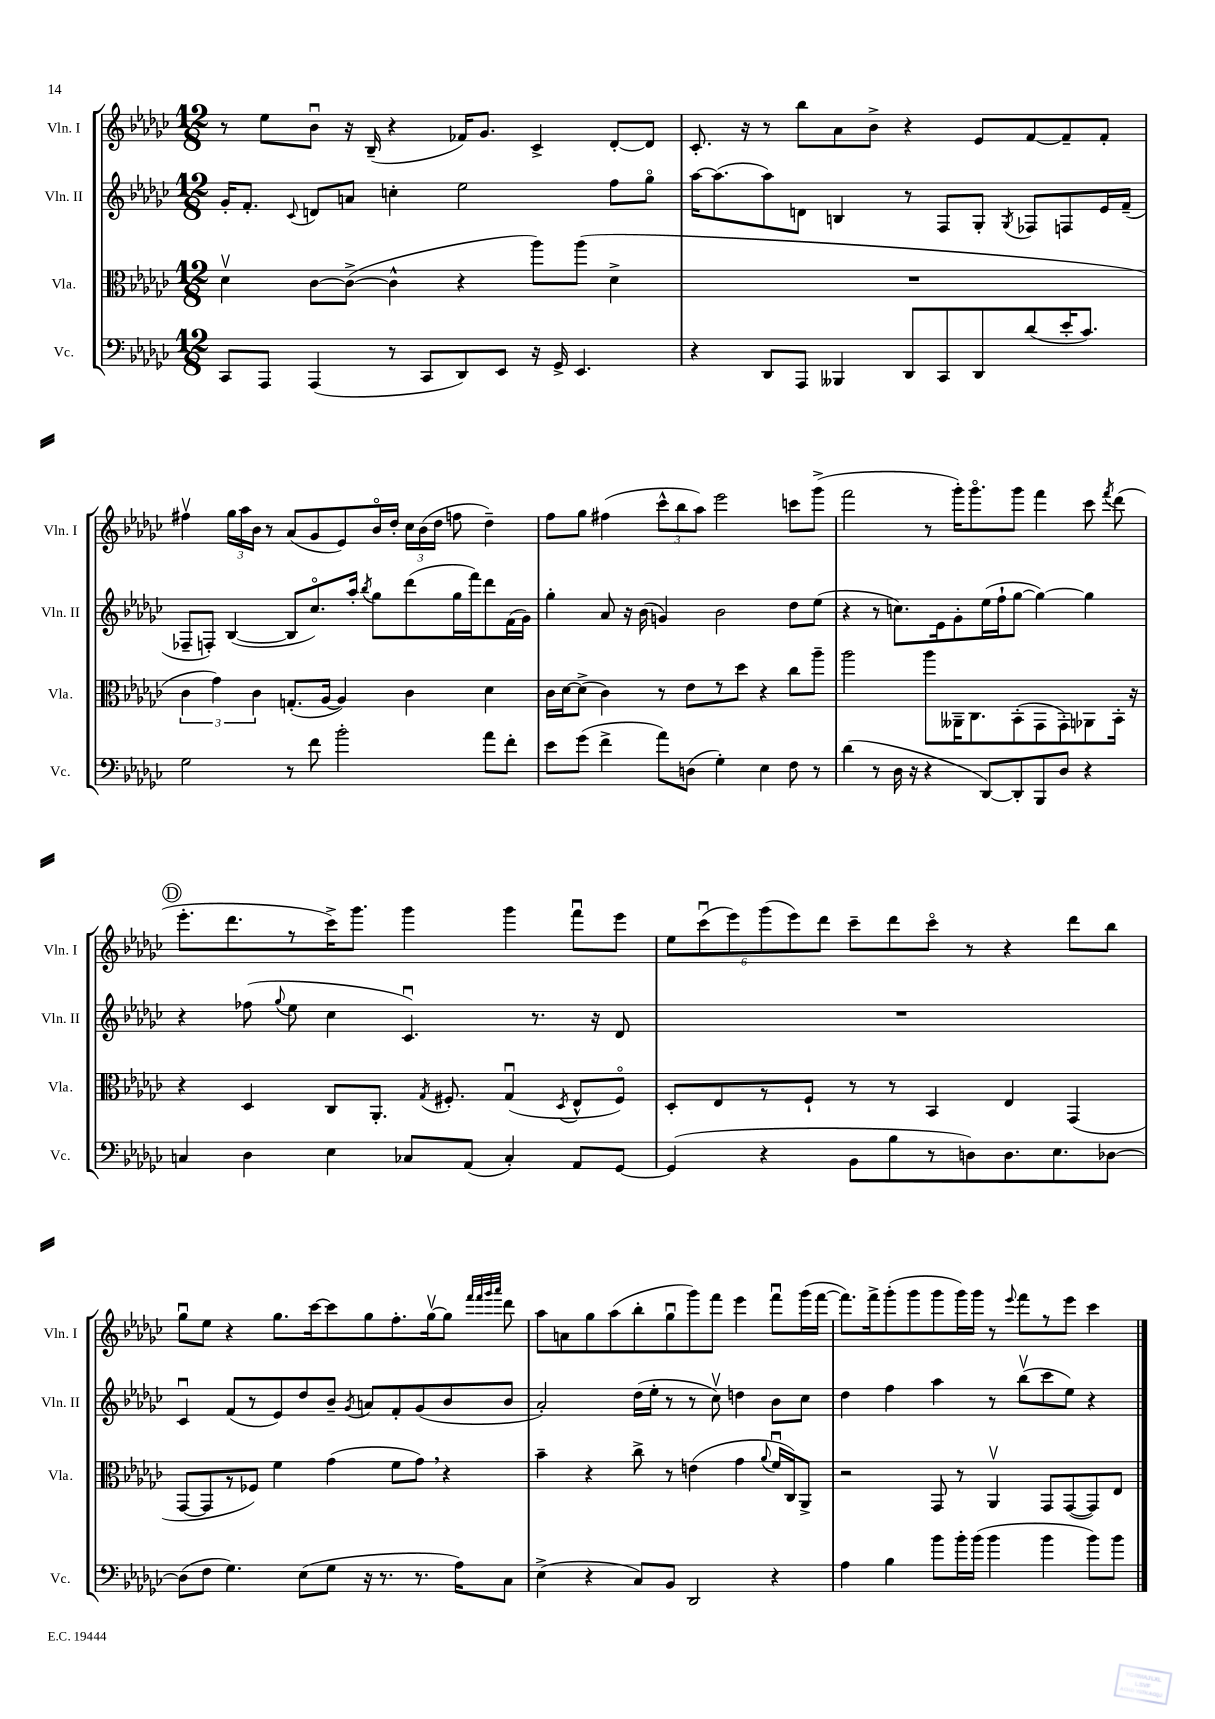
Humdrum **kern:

**kern	**kern	**kern	**kern
*part4	*part3	*part2	*part1
*staff4	*staff3	*staff2	*staff1
*I"Vc.	*I"Vla.	*I"Vln. II	*I"Vln. I
*I'Vc.	*I'Vla.	*I'Vln. II	*I'Vln. I
*clefF4	*clefC3	*clefG2	*clefG2
*k[b-e-a-d-g-c-]	*k[b-e-a-d-g-c-]	*k[b-e-a-d-g-c-]	*k[b-e-a-d-g-c-]
*M12/8	*M12/8	*M12/8	*M12/8
=60	=60	=60	=60
8CC-/L	4d-v\	16g-'/KL	8r
.	.	8.f'/J	.
8AAA-/J	.	.	8ee-\L
.	.	8qqc-/	.
(4AAA-/	[8c-\L	8dn/L	8b-u\J
.	(8c-^\J_	8an/J	16r
.	.	.	(16B-~/
8r	4c-^^\]	4ccn'\	4r
8CC-/L	.	.	.
8DD-/)	4r	2ee-\	16f-X/KL)
.	.	.	8.g-/J
8EE-/J	.	.	.
16r	8aa-\L)	.	4c-^/
16GG-^/	.	.	.
4.EE-/	(8aa-\J	.	.
.	4d-^\	8ff\L	[8d-'/L
.	.	8gg-\J	8d-/J]
=61	=61	=61	=61
4r	1.r	[16aa-\KL	8.c-'/
.	.	(8.aa-\]	.
.	.	.	16r
8DD-/L	.	8aa-\)	8r
8AAA-/J	.	8dn\J	8bb-\L
4BBB--X/	.	4Bn/	8a-\
.	.	.	8b-^\J
8DD-/L	.	8r	4r
8CC-/	.	8F/L	.
8DD-/	.	8G-'/J	8e-/L
.	.	8qG-/	.
(8d-/	.	8F-X/L	[8f/
16e-'/K	.	8Fn/	8f~/]
8.c-/J)	.	.	.
.	.	16e-/L	8f'/J
.	.	(16f~/JJ	.
!!LO:LB:g=z
=62	=62	=62	=62
2G-\	6c-\	8F-X~/L	4ff#Xv\
.	.	8Fn'/J)	.
.	6g-\)	.	.
.	.	([4B-/	24gg-\LL
.	.	.	24aa-\
.	6c-\	.	24b-\JJ
.	.	.	8r
8r	(8.Gn'/L	8B-/L]	(8a-/L
8f\	.	8.cc-/)	8g-/
.	[16A-/Jk	.	.
2b-'\	4A-/])	.	8e-/)
.	.	16aa-'/Jk	.
.	.	8qbb-/	.
.	.	8gg-\L	16b-/L
.	.	.	16dd-'/JJ
.	4c-\	(8ddd-\	24cc-\LL
.	.	.	(24b-\
.	.	.	24dd-\JJ
.	.	16gg-\L	8ffn\
.	.	16fff\J)	.
8a-\L	4d-\	8ddd-\	4dd-~\)
8f'\J	.	(16f\L	.
.	.	16g-\JJ)	.
=63	=63	=63	=63
8e-\L	16c-\LL	4gg-'\	8ff\L
.	[16d-\J	.	.
(8g-\J	(8d-^\J]	.	8gg-\J
4f^\	4c-\)	8a-/	(4ff#X\
.	.	16r	.
.	.	(16b-\	.
8a-\L)	8r	4gn/)	12ccc-^^\L
.	.	.	12bb-\
(8Dn\J	8e-\L	.	.
.	.	.	12aa-\J)
4G-'\)	8r	2b-\	2eee-\
.	8dd-\J	.	.
4E-\	4r	.	.
8F\	8cc-\L	8dd-\L	8cccn\L
8r	8aa-~\J	(8ee-\J	(8ggg-^\J
=64	=64	=64	=64
(4d-\	2aa-\	4r	2fff\
8r	.	8r	.
16D-\	.	8.ccn\L)	.
16r	.	.	.
4r	8aa-\L	.	8r
.	.	16e-\k	.
.	16AA--X~\K	8g-'\	16ggg-'\KL)
.	8.C-\	.	8.ggg-\
[8DD-/L)	.	(16ee-\L	.
.	.	16ff`\J	.
8DD-'/]	(8BB-'\	[8gg-\J	8ggg-\J
8BBB-/	8GG-\	4gg-\_)	4fff\
8D-/J	8GG-'\)	.	.
4r	8AA-X\	4gg-\]	8ccc-\
.	.	.	8qfff/
.	16BB-'\Jk	.	(8ddd-\
.	16r	.	.
!!LO:LB:g=z
!!LO:REH:place=s1:t=D
=65	=65	=65	=65
4Cn/	4r	4r	8.eee-'\L
.	.	.	8.ddd-\
4D-\	4D-/	(8ff-X\	.
.	.	8qqgg-/	.
.	.	8ee-\	8r
4E-\	8C-/L	4cc-\	16ccc-^\K)
.	.	.	8.ggg-\J
.	8.AA-'/J	.	.
8C-X/L	.	4.c-u/)	4ggg-\
.	8qG-/	.	.
.	8.F#X'/	.	.
(8AA-/J	.	.	.
4C-'/)	(4G-u/	.	4ggg-\
.	.	8.r	.
.	8qD-/	.	.
8AA-/L	8E-^^/L	.	8fffu\L
.	.	16r	.
[8GG-/J	8F#/J)	8d-/	8eee-\J
=66	=66	=66	=66
(4GG-/]	8D-'/L	1.r	12ee-\L
.	.	.	(12ccc-u\
.	8E-/	.	.
.	.	.	12eee-\)
4r	8r	.	(12ggg-\
.	.	.	12eee-\)
.	8F`/J	.	.
.	.	.	12ddd-\J
8BB-\L	8r	.	8ccc-~\L
8B-\	8r	.	8ddd-\
8r	4BB-/	.	8ccc-\J
8Dn\)	.	.	8r
8.D\	4E-/	.	4r
8.E-\	.	.	.
.	(4GG-/	.	8ddd-\L
[8D-X\J	.	.	8bb-\J
!!LO:LB:g=z
=67	=67	=67	=67
(8D-\L]	[8GG-/L	4c-u/	8gg-u\L
8F\J	8GG-/]	.	8ee-\J
4.G-\)	8r	(8f/L	4r
.	8F-X/J)	8r	.
.	4f\	8e-/)	8.gg-\L
(8E-\L	.	8dd-/	.
.	.	.	[16ccc-\k
8G-\J	(4g-\	8b-~/J	8ccc-\]
.	.	8qg-/	.
16r	.	8an/L	8gg-\
8.r	.	.	.
.	8f\L	8f'/	8.ff'\
8.r	8g-,\J)	(8g-/	.
.	.	.	[16gg-v\k
.	4r	8b-/	8gg-\J]
16A-\KL)	.	.	.
.	.	.	32qqfff/LLL
.	.	.	32qqfff/
.	.	.	32qqggg-/
.	.	.	32qqaaa-/JJJ
8C-\J	.	8b-/J	8ddd-\
=68	=68	=68	=68
(4E-^\	4b-~\	2a-'/)	8aa-\L
.	.	.	8an\
4r	4r	.	8gg-\
.	.	.	(8aa-\
8C-/L)	8cc-^\	(16dd-\LL	8bb-'\
.	.	16ee-'\JJ	.
8BB-/J	8r	8r	8gg-u\
2DD-/	(4en\	8r	8ggg-\)
.	.	8cc-v\)	8fff\J
.	4g-\	4ddn\	4eee-\
.	8qqa-/	.	.
4r	16fu/LL	8b-\L	8fffu\L
.	16C-/J)	.	.
.	8AA-^/J	8cc-\J	(16ggg-\L
.	.	.	[16fff\JJ
=69	=69	=69	=69
4A-\	2r	4dd-\	8.fff\L])
.	.	.	16fff^\k
4B-\	.	4ff\	(8ggg-'\
.	.	.	8ggg-\
8b-\L	8GG-/	4aa-\	8ggg-\
16b-'\L	8r	.	16ggg-\L)
(16b-\JJ	.	.	16ggg-\JJ
4b-\	4AA-v/	8r	8r
.	.	.	8qqeee-/
.	.	(8bb-v\L	8fff\L
4b-\	8GG-/L	8ccc-\	8r
.	([8GG-/	8ee-\J)	8eee-\J
8b-\L)	8GG-/])	4r	4ccc-\
8b-\J	8E-/J	.	.
==	==	==	==
*-	*-	*-	*-
